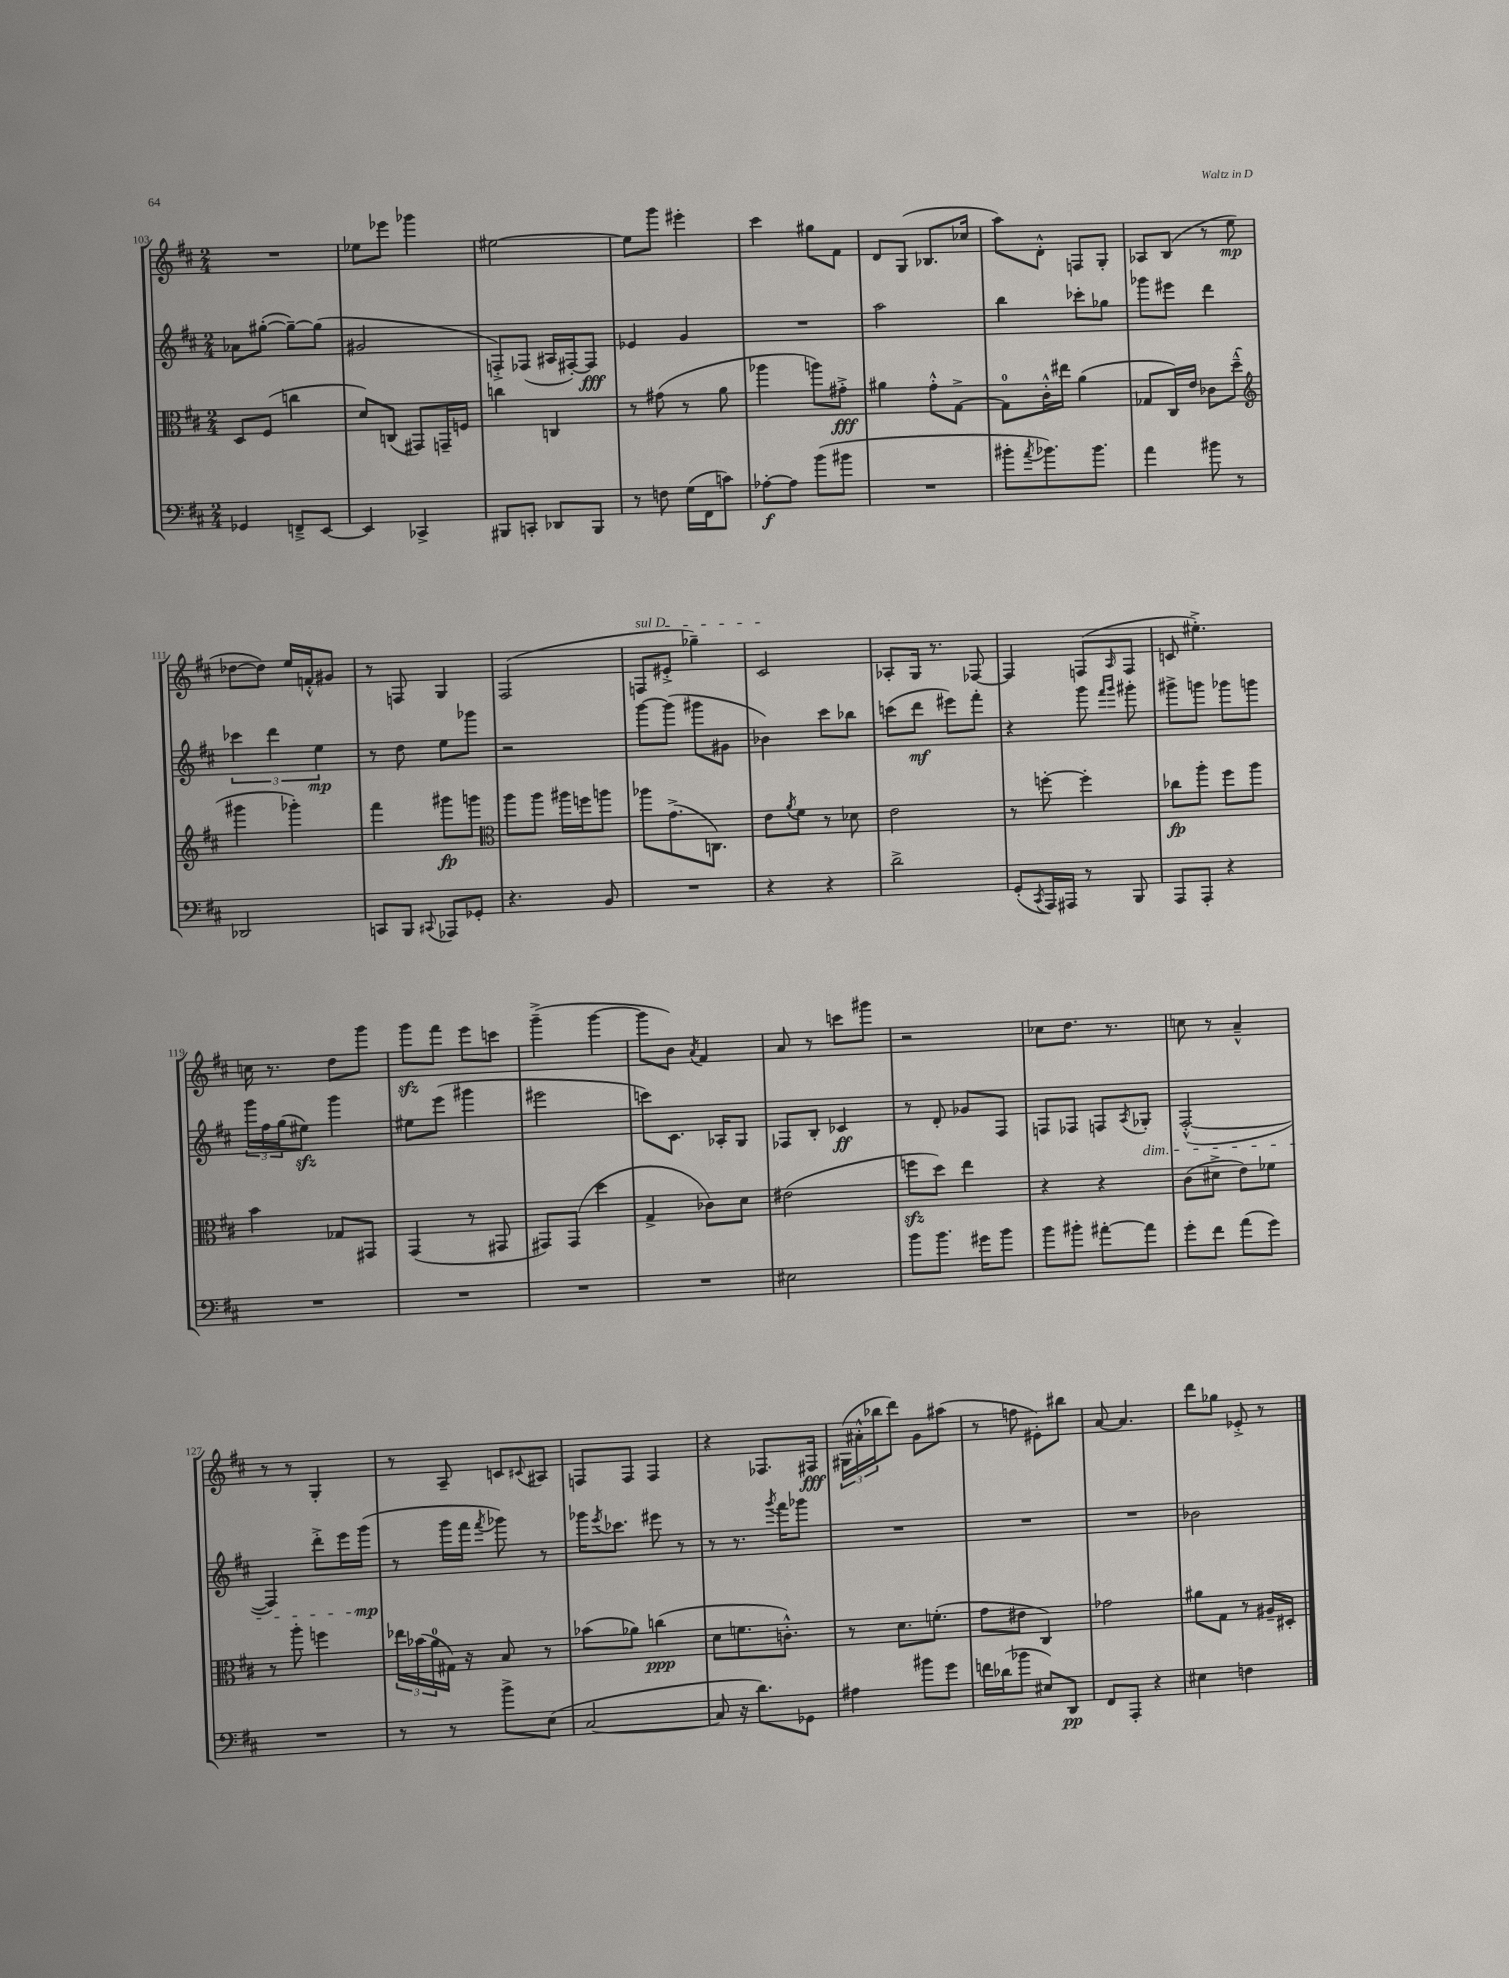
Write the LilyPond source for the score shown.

<<
\new StaffGroup <<
\new Staff = "s0" {
    \clef treble \key d \major \numericTimeSignature \time 2/4
    R2 |
    ees''8 ees'''8 ges'''4 |
    eis''2~ |
    eis''8 g'''8 eis'''4-. |
    cis'''4 gis''8 fis'8 |
    d'8 g8( bes8. ces''16 |
    a''8) d'8-.-^ f8 g8-. |
    aes8 b8( r8 e''8\mp |
    des''8~ des''8) e''16 f'16-.-^ gis'8 |
    r8 f8 g4 |
    fis2( |
    \once \override TextSpanner.bound-details.left.text = \markup { \italic "sul D" } f8\startTextSpan eis'8-.-> ges''4--) |
    cis'2\stopTextSpan |
    aes8-. g16 r8. fes8~ |
    fes4 f8( \grace { a16 } f8 |
    c'8 eis''4.-.->) |
    c''16 r8. d''8 g'''8 |
    g'''8\sfz fis'''8 e'''8 c'''8 |
    g'''4--->( g'''4~ |
    g'''8 b'8) \acciaccatura { a'8 } fis'4 |
    a'8 r8 c'''8 gis'''8 |
    r2 |
    ces''8 d''8. r8. |
    c''8 r8 a'4---^ |
    r8 r8 g4-. |
    r8 a8-- c'8 \appoggiatura { cis'8 } ais8 |
    f8 f8 f4 |
    r4 fes8. fis16\fff |
    \tuplet 3/2 { gis16( ais'16-.-^ bes''16 } d'''8) g'8 ais''8( |
    r8 f''8 eis'8-.) bis''8 |
    a'8~ a'4. |
    d'''8 ges''8 ees'8-.-> r8 \bar "|." |
}
\new Staff = "s1" {
    \clef treble \key d \major \numericTimeSignature \time 2/4
    aes'8 gis''8~-.( gis''8~--) gis''8( |
    gis'2 |
    f8-.->) fes8( ais16 fis16~-.) fis8\fff |
    ees'4 g'4 |
    R2 |
    a''2 |
    b''4 ces'''8-. ges''8 |
    ges'''8 eis'''8 d'''4 |
    \tuplet 3/2 { ces'''4 d'''4 e''4\mp } |
    r8 d''8 e''8 ges'''8 |
    r2 |
    g'''8~ g'''8( gis'''8 gis'8 |
    bes'4) cis'''8 bes''8 |
    c'''8( d'''8\mf eis'''8) fis'''8-. |
    r4 g'''8 \grace { fis'''16 g'''16 } gis'''8-. |
    gis'''8-> g'''8 ges'''8 g'''8 |
    \tuplet 3/2 { g'''16 fis''16 g''16( } eis''8\sfz) g'''4 |
    eis''8 e'''8( gis'''4 |
    eis'''2 |
    c'''8) cis'8. aes16-. g8 |
    fes8 b8-. ces'4\ff |
    r8 d'8-. ges'8 fis8 |
    f8 fes8 f8 \acciaccatura { a8 } ges8-.\dim |
    fis2~-.-^( |
    fis4) d'''8-.-> e'''16 g'''16\mp\!( |
    r8 g'''16 fis'''16 \acciaccatura { fis'''8 } ges'''8) r8 |
    ges'''16 \acciaccatura { e'''8 } ces'''8. eis'''8 r8 |
    r8 r8. \acciaccatura { g'''8 } fis'''16 ges'''8 |
    R2 |
    R2 |
    R2 |
    bes'2 \bar "|." |
}
\new Staff = "s2" {
    \clef alto \key d \major \numericTimeSignature \time 2/4
    d8 fis8( c''4 |
    d'8) c8( gis,8) g,16-- f16 |
    c''4 c4 |
    r8 gis'8( r8 a'8 |
    aes''4 a''8) gis'8-.->\fff |
    ais'4 g'8-.-^ g8~-> |
    g8-0 cis'16-.-^ eis''16 a'4( |
    ges8 cis16) e'16 ces'8 d''8---^( |
    \clef treble gis'''4 ges'''4-.) |
    fis'''4 gis'''8\fp g'''8 |
    \clef alto a''8 a''8 ais''16 f''16 a''8 |
    aes''8 g'8.->( c8.) |
    e'8 \acciaccatura { a'8 } fis'8 r8 des'8 |
    e'2 |
    r8 f''8~-. f''4-. |
    ces''8\fp a''8-. fis''8 a''8 |
    b'4 ges8 gis,8 |
    g,4( r8 gis,8 |
    gis,8) gis,8( d''4 |
    g4-> ces'8) d'8 |
    eis'2( |
    f''8\sfz d''8) e''4 |
    r4 r4 |
    cis'8( dis'8-> e'8) fes'8 |
    r8 a''8-. f''4 |
    \tuplet 3/2 { ees''16 bes'16( a'16-0 } gis16) r16 b8 r8 |
    bes'8( aes'8) c''4\ppp( |
    d'8 f'8. c'8.-.-^) |
    r8 d'8. f'8.-.( |
    g'8 eis'8 cis4) |
    ges'2 |
    ais'8 g8 r8 ais16-- dis16-. \bar "|." |
}
\new Staff = "s3" {
    \clef bass \key d \major \numericTimeSignature \time 2/4
    ges,4 f,8---> e,8~ |
    e,4 ces,4-> |
    bis,,8 c,8-. des,8 bis,,8 |
    r8 f8 g16( fis,16 c'8) |
    aes8~-.\f aes8 b'8( bis'8 |
    R2 |
    bis'8-. \acciaccatura { a'8 } bes'8.) bes'8. |
    a'4 bis'8 r8 |
    des,2 |
    c,8 b,,8 \appoggiatura { cis,8 } aes,,8 ges,8-. |
    r4. b,8 |
    R2 |
    r4 r4 |
    d'2-> |
    g,8-.( \acciaccatura { cis,8 } a,,16) ais,,16 r8 b,,8 |
    a,,8 a,,8-. r4 |
    R2 |
    R2 |
    R2 |
    R2 |
    eis2 |
    b'8 b'8. gis'16 b'8 |
    b'8 bis'8-. ais'8~-. ais'8 |
    g'8-. fis'8 a'8( g'8) |
    R2 |
    r8 r8 b'8-> e8( |
    cis2~ |
    cis8 r16 d'8.) ges,8 |
    ais4 bis'8 g'8 |
    f'16 des'16( bes'8 eis8) d,8\pp |
    fis,8 a,,8-. r4 |
    eis4 f4 \bar "|." |
}
>>
>>
\layout { \context { \Score currentBarNumber = #103 } }
